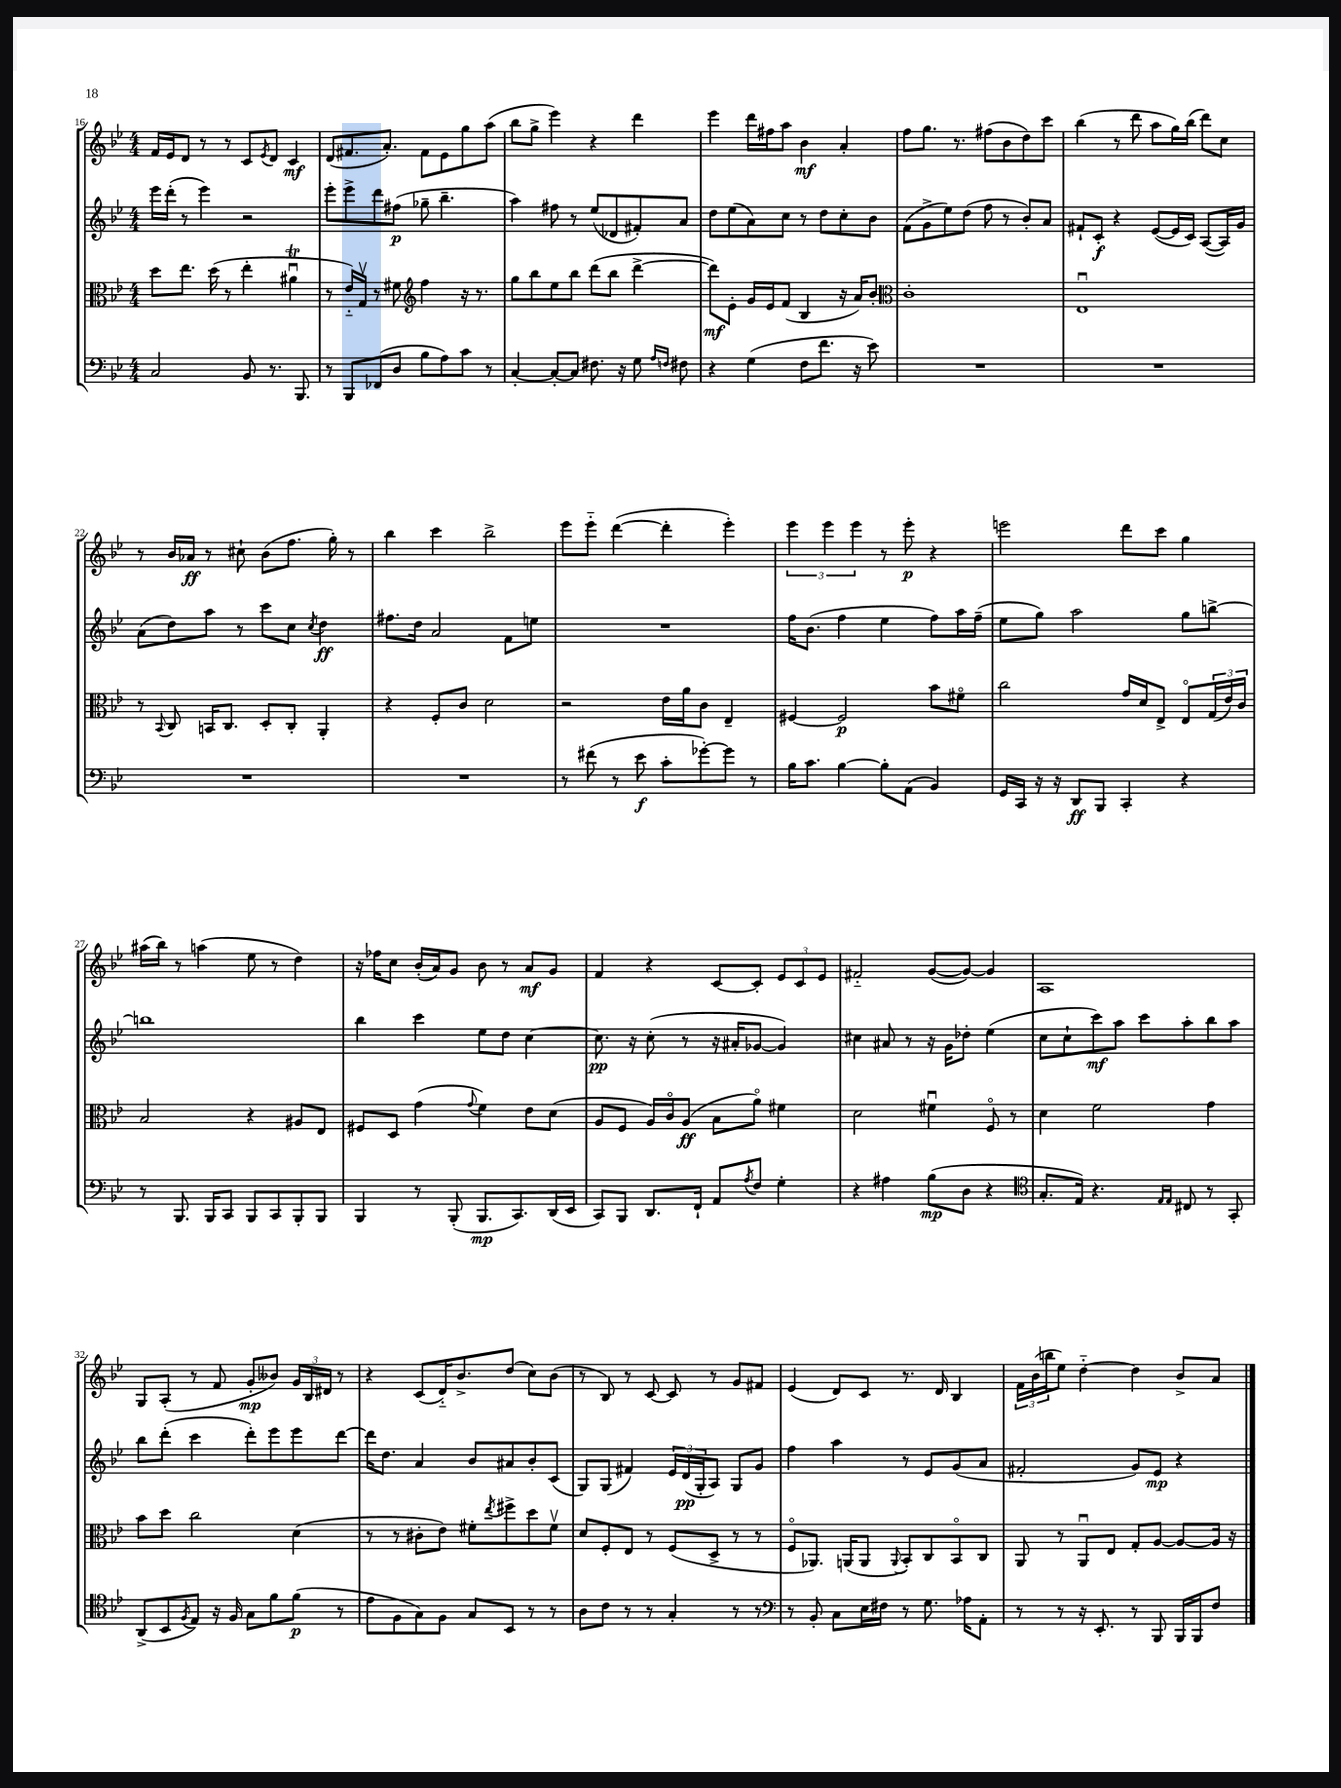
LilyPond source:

<<
\new StaffGroup <<
\new Staff = "s0" {
    \clef treble \key bes \major \numericTimeSignature \time 4/4
    f'16 ees'16 d'8 r8 r8 c'8 \acciaccatura { ees'8 } d'8 c'4\mf |
    d'8( fis'8. a'8.-.) fis'8 ees'8 g''8 a''8( |
    bes''8 g''8-> ees'''4) r4 d'''4 |
    ees'''4 d'''16 fis''16 a''8 bes'4\mf a'4-. |
    f''8 g''8. r8. fis''8( bes'8 d''8) c'''8 |
    bes''4( r8 d'''8 a''8 g''16) bes''16( d'''8) c''8 |
    r8 bes'16 aes'16\ff r8 cis''8-! bes'8( f''8. g''16-.) r8 |
    bes''4 c'''4 bes''2-> |
    ees'''8 ees'''8-_ d'''4~( d'''4-. ees'''4-.) |
    \tuplet 3/2 { ees'''4 ees'''4 ees'''4 } r8 ees'''8-.\p r4 |
    e'''2 d'''8 c'''8 g''4 |
    ais''16( bes''16) r8 a''4( ees''8 r8 d''4) |
    r16 fes''16 c''8 bes'16-.( a'16) g'8 bes'8 r8 a'8\mf g'8 |
    f'4 r4 c'8~ c'8-. \tuplet 3/2 { ees'8 c'8 ees'8 } |
    fis'2-_ g'8~( g'8~) g'4 |
    a1 |
    g8 a8-.( r8 f'8 g'8-.\mp beses'8) \tuplet 3/2 { g'16 bes16 dis'16 } r8 |
    r4 c'8( d'16-_) bes'8.-> d''8( c''8) bes'8( |
    r8 bes8) r8 c'8~ c'8 r8 g'8 fis'8 |
    ees'4( d'8) c'8 r8. d'16 bes4 |
    \tuplet 3/2 { f'16 bes'16( b''16 } ees''8) d''4~-_ d''4 bes'8-> a'8 \bar "|." |
}
\new Staff = "s1" {
    \clef treble \key bes \major \numericTimeSignature \time 4/4
    ees'''16 d'''16-.( r8 ees'''4) r2 |
    ees'''8-. ees'''8-> d'''8 fis''8\p( ges''8-- bes''4.-- |
    a''4) fis''8 r8 ees''8( des'8 fis'8-.) a'8 |
    d''8 ees''8( a'8) c''8 r8 d''8 c''8-. bes'8 |
    f'8( g'8-> ees''8) d''8( f''8 r8 bes'8-.) a'8 |
    fis'8-! c'8-.\f r4 ees'8~( ees'16 c'16) a8~( a16) g'16 |
    a'8( d''8) a''8 r8 c'''8 c''8 \acciaccatura { c''8 } d''4\ff |
    fis''8. d''16 a'2 f'8 e''8 |
    R1 |
    f''16 bes'8.( f''4 ees''4 f''8) a''16 f''16--( |
    ees''8 g''8) a''2 g''8 b''8~-> |
    b''1 |
    bes''4 c'''4 ees''8 d''8 c''4~ |
    c''8.\pp r16 c''8-.( r8 r16 ais'16-. ges'8~ ges'4) |
    cis''4 ais'8 r8 r16 g'16 des''8-. ees''4( |
    c''8 c''8-! c'''8\mf) a''8 c'''8 a''8-. bes''8 a''8 |
    bes''8 d'''8-.( c'''4 d'''8-.) ees'''8 ees'''8 d'''8~ |
    d'''16 d''8. a'4 bes'8 ais'8 bes'8-. c'8( |
    g8) g8( fis'4) \tuplet 3/2 { ees'16 d'16\pp( g16-. } a8) g8 g'8 |
    f''4 a''4 r8 ees'8 g'8( a'8 |
    fis'2-. g'8) ees'8\mp r4 \bar "|." |
}
\new Staff = "s2" {
    \clef alto \key bes \major \numericTimeSignature \time 4/4
    d''8 ees''8. d''16( r8 ees''4-. ais'4\downbow\trill |
    r8 ees'16-_) g16\upbow r8 fis'8 \clef treble f''4 r16 r8. |
    g''8 bes''8 ees''8 bes''8 d'''8( bes''8 d'''4~-> |
    d'''8\mf) ees'8-. g'16 ees'16 f'8( bes4 r16 a'16) bes'8-. |
    \clef alto c'1-. |
    ees1\downbow |
    r8 \appoggiatura { bes,8 } c8 b,16 c8. d8-. c8-. a,4-. |
    r4 f8-. c'8 d'2 |
    r2 ees'16 a'16 c'8 ees4-- |
    fis4~ fis2\p bes'8 fis'8\flageolet |
    c''2 g'16 d'16 ees8-> ees8\flageolet \tuplet 3/2 { g16( ees'16) c'16 } |
    bes2 r4 ais8 ees8 |
    fis8 d8 g'4( \appoggiatura { g'8 } f'4) ees'8 d'8( |
    a8 f8 a16) c'16\flageolet a8\ff( bes8 a'8\flageolet) fis'4 |
    d'2 fis'4\downbow f8\flageolet r8 |
    d'4 f'2 g'4 |
    bes'8 d''8 c''2 d'4( |
    r8 r8 cis'8-. ees'8) fis'8-. \acciaccatura { ees''8 } fis''8-> d''8 fis'8\upbow |
    d'8 f8-. ees8 r8 f8( d8-> r8 r8 |
    f8\flageolet aes,8.) a,16( a,8 \appoggiatura { a,8 } bes,8-.) c8 bes,8\flageolet c8 |
    a,8 r8 a,8\downbow ees8 g8-. a8~ a8~ a16 r16 \bar "|." |
}
\new Staff = "s3" {
    \clef bass \key bes \major \numericTimeSignature \time 4/4
    c2 bes,8 r8. bes,,8. |
    r8 bes,,8 fes,8( d8 bes8 a8) c'8 r8 |
    c4~-. c8~-. c8 fis8. r16 g8 \grace { a16 f16 } fis8 |
    r4 g4( f8 f'8. r16 ees'8) |
    R1 |
    R1 |
    R1 |
    R1 |
    r8 fis'8( r8 ees'8\f c'8-. ges'8~-.) ges'8 r8 |
    bes16 c'8. bes4~ bes8-. a,8( bes,4) |
    g,16 c,16 r16 r16 d,8\ff bes,,8 c,4-. r4 |
    r8 bes,,8. bes,,16 c,8 bes,,8 c,8 bes,,8-. bes,,8 |
    bes,,4 r8 bes,,8-.( bes,,8.\mp c,8.) d,16( ees,16 |
    c,8) bes,,8 d,8. f,16-! a,8 \acciaccatura { a8 } f8 g4-. |
    r4 ais4 bes8\mp( d8 r4 |
    \clef tenor g8.-. ees16) r4. \grace { ees16 ees16 } cis8 r8 g,8-. |
    a,8->( bes,8 \acciaccatura { f8 } ees8) r16 f16 g8 f'8 f'8\p( r8 |
    ees'8 f8 g8) f8 g8 bes,8 r8 r8 |
    a8 c'8 r8 r8 g4-. r8 r8 |
    \clef bass r8 bes,8-. c8 ees16 fis16 r8 g8. aes16 a,8-. |
    r8 r8 r16 ees,8.-. r8 bes,,8 bes,,16 bes,,16 f8 \bar "|." |
}
>>
>>
\layout { \context { \Score currentBarNumber = #16 } }
